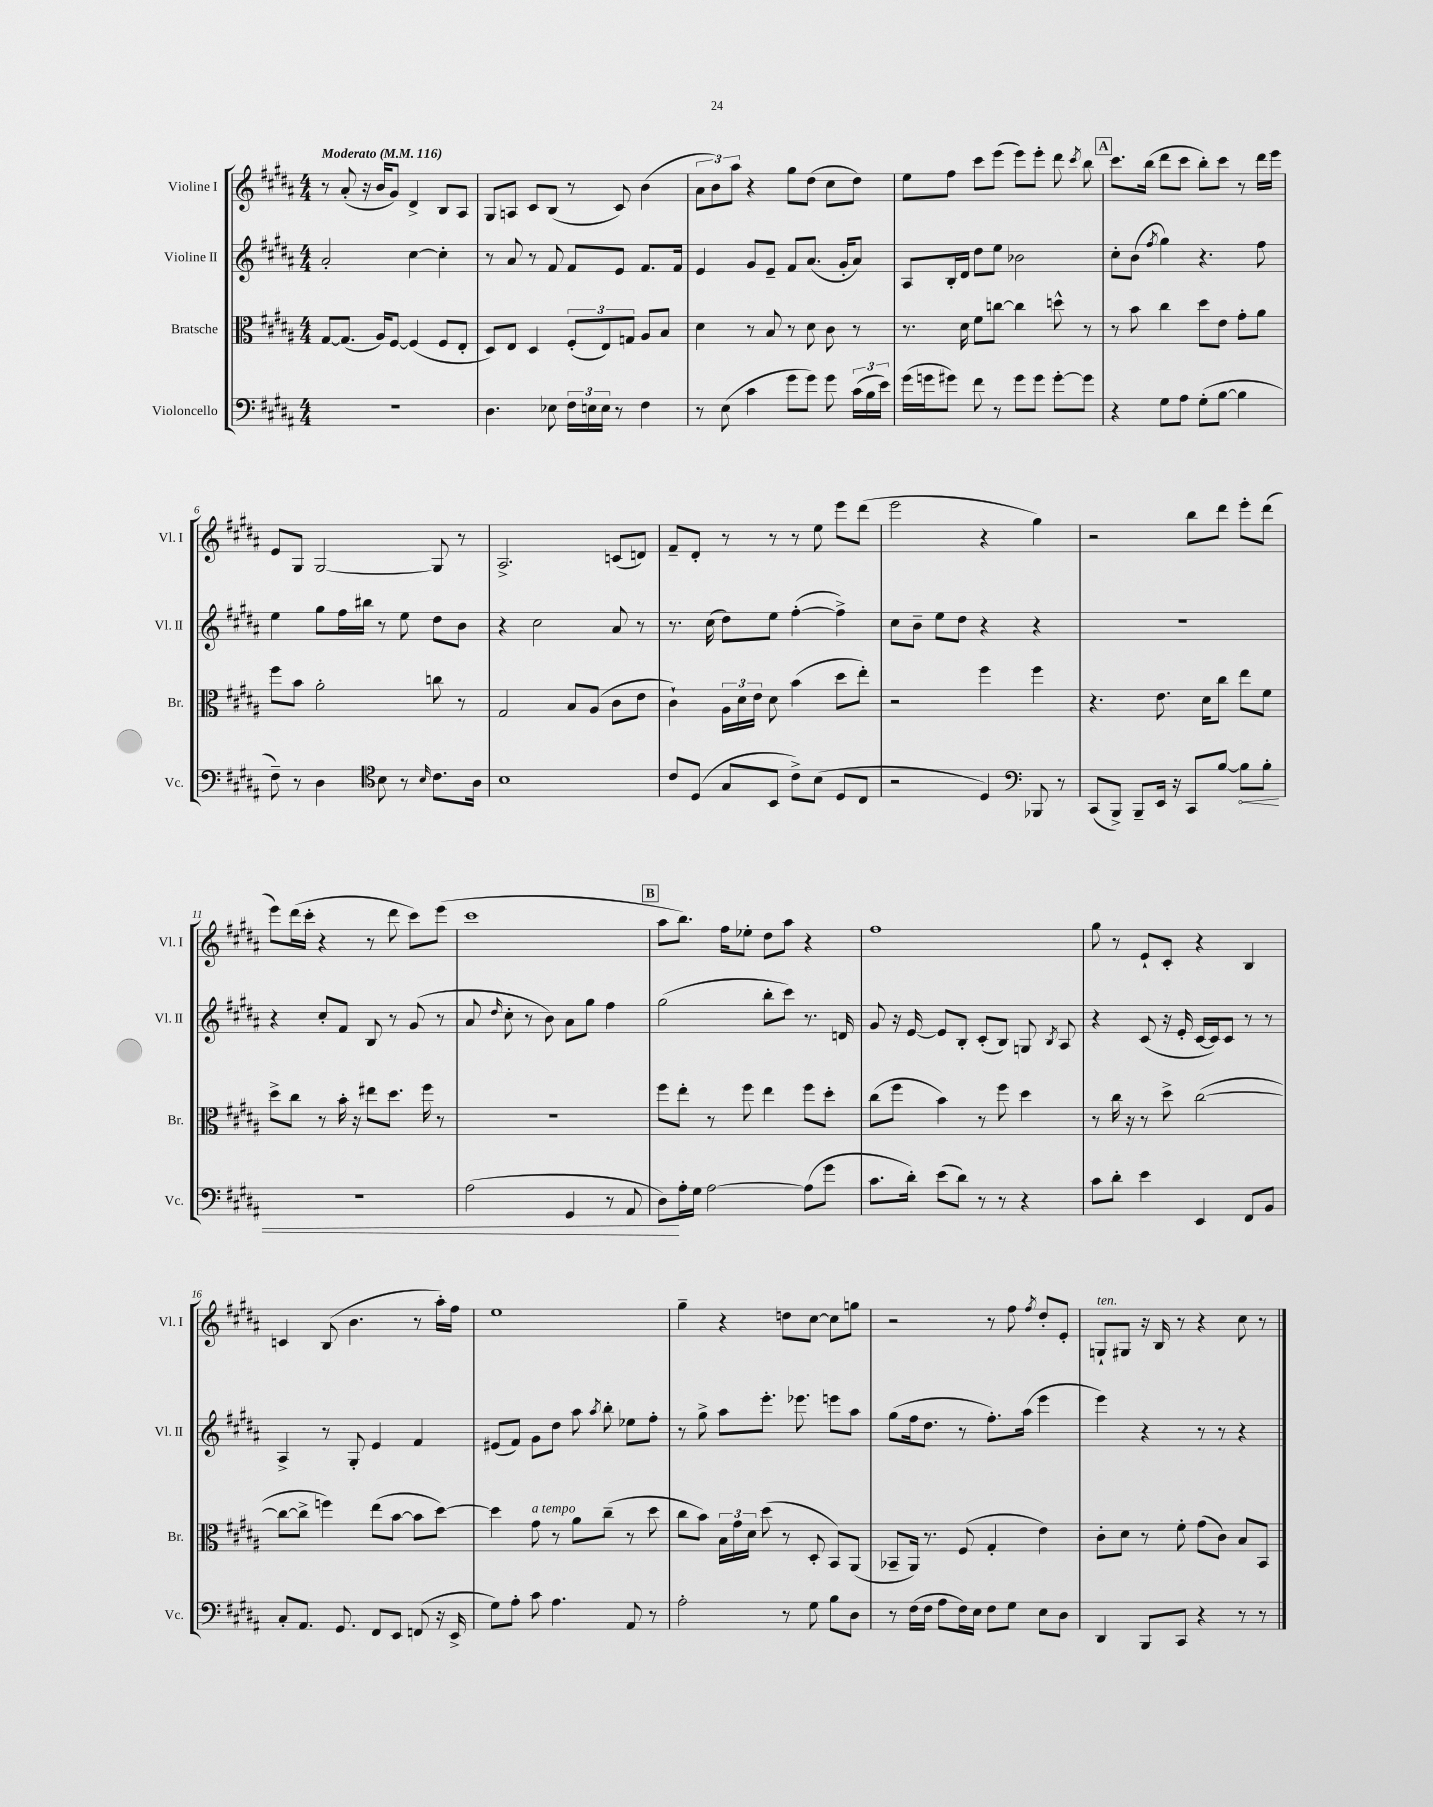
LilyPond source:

<<
\new StaffGroup <<
\new Staff = "s0" \with { instrumentName = "Violine I" shortInstrumentName = "Vl. I" } {
    \clef treble \key b \major \numericTimeSignature \time 4/4 \tempo "Moderato" 4 = 116
    \autoBeamOff r8 ais'8-.( r16 b'16[ gis'8]) dis'4-> b8[ ais8] |
    gis8[ a8] cis'8[ b8]( r8 cis'8) b'4( |
    \tuplet 3/2 { ais'8[ b'8) ais''8] } r4 gis''8[ dis''8]( cis''8[ dis''8]) |
    e''8[ fis''8] cis'''8[ e'''8]( e'''8[) e'''8]-. dis'''8 \acciaccatura { cis'''8 } b''8 |
    \mark \markup { \box "A" } cis'''8.[ b''16]( dis'''8[ cis'''8] b''8[-.) cis'''8] r8 dis'''16[ e'''16] |
    e'8[ gis8] gis2~ gis8 r8 |
    ais2.-> c'8[( d'8]) |
    fis'8[-- dis'8]-. r8 r8 r8 e''8 e'''8[ dis'''8]( |
    e'''2 r4 gis''4) |
    r2 b''8[ dis'''8] e'''8[-. dis'''8]( |
    e'''8[) dis'''16( cis'''16]-. r4 r8 dis'''8 cis'''8[) e'''8]( |
    cis'''1 |
    \mark \markup { \box "B" } ais''8[ b''8.]) fis''16[ ees''8]-. dis''8[ ais''8] r4 |
    fis''1 |
    gis''8 r8 e'8[-! cis'8]-. r4 b4 |
    c'4 b8( b'4. r8 ais''16[-.) fis''16] |
    e''1 |
    gis''4-- r4 d''8[ cis''8]~ cis''8[ g''8] |
    r2 r8 fis''8 \acciaccatura { fis''8 } dis''8[-. e'8]-. |
    g8[-!^\markup { \italic "ten." } gis8] r16 b16 r8 r4 cis''8 r8 \bar "|." |
}
\new Staff = "s1" \with { instrumentName = "Violine II" shortInstrumentName = "Vl. II" } {
    \clef treble \key b \major \numericTimeSignature \time 4/4
    \autoBeamOff ais'2-. cis''4~ cis''4-. |
    r8 ais'8 r8 fis'8 fis'8[ e'8] fis'8.[ fis'16] |
    e'4 gis'8[ e'8]-- fis'8[ ais'8.]( gis'16[-. ais'8]) |
    ais8[ b16-. dis'16] dis''8[ e''8] bes'2 |
    \mark \markup { \box "A" } cis''8[-. b'8]( \acciaccatura { fis''8 } gis''4) r4. fis''8 |
    e''4 gis''8[ fis''16 bis''16] r8 e''8 dis''8[ b'8] |
    r4 cis''2 ais'8 r8 |
    r8. cis''16( dis''8[) e''8] fis''4~-.( fis''4->) |
    cis''8[ b'8]-- e''8[ dis''8] r4 r4 |
    R1 |
    r4 cis''8[-. fis'8] b8 r8 gis'8( r8 |
    ais'8 \grace { dis''16 } cis''8-. r8 b'8) ais'8[ gis''8] fis''4 |
    \mark \markup { \box "B" } gis''2( b''8[-. cis'''8]) r8. d'16 |
    gis'8 r16 e'16~ e'8[ b8]-. cis'8[-.( b8]) g8 \acciaccatura { b8 } ais8 |
    r4 cis'8( r16 e'16-. cis'16[~ cis'16) cis'8] r8 r8 |
    ais4-> r8 gis8-. e'4 fis'4 |
    eis'8[( fis'8]) gis'8[ dis''8] ais''8 \acciaccatura { ais''8 } b''8-. ees''8[ fis''8]-. |
    r8 gis''8-> ais''8[ e'''8.]-. ees'''8. e'''8[ ais''8] |
    gis''8[( fis''16 dis''8.] r8 fis''8.[-.) ais''16]( e'''4 |
    e'''4) r4 r8 r8 r4 \bar "|." |
}
\new Staff = "s2" \with { instrumentName = "Bratsche" shortInstrumentName = "Br." } {
    \clef alto \key b \major \numericTimeSignature \time 4/4
    \autoBeamOff gis8[~ gis8.]( ais16[) fis8]~ fis4( fis8[ e8]-. |
    dis8[) e8] dis4 \tuplet 3/2 { fis8[-.( e8) g8] } ais8[ b8] |
    dis'4 r8 b8 r8 dis'8 cis'8 r8 |
    r8. dis'16 fis'8[ c''8]~ c''4 d''8-^ r8 |
    \mark \markup { \box "A" } r8 b'8 cis''4 dis''8[ e'8] gis'8[-. ais'8] |
    fis''8[ b'8] ais'2-. c''8 r8 |
    gis2 b8[ ais8]( cis'8[ e'8] |
    cis'4-!) \tuplet 3/2 { ais16[ dis'16 e'16] } dis'8 b'4( dis''8[ e''8]-.) |
    r2 fis''4 fis''4 |
    r4. e'8. dis'16[ cis''8] e''8[ fis'8] |
    dis''8[-> cis''8] r8 b'16-. r16 eis''8[ dis''8.] fis''16 r8 |
    R1 |
    \mark \markup { \box "B" } fis''8[ e''8]-. r8 fis''8 e''4 fis''8[ dis''8]-. |
    cis''8[( fis''8] b'4) r8 fis''8 dis''4 |
    r8 cis''16 r16 r8 dis''8-> cis''2~( |
    cis''8[~ cis''8]-> f''4) e''8[( b'8]~ b'8[ dis''8]~) |
    dis''4 gis'8^\markup { \italic "a tempo" } r8 ais'8[ cis''8]--( r8 dis''8 |
    cis''8[ b'8]) \tuplet 3/2 { b16[ gis'16 dis'16] } dis''8( r8 dis8-. b,8[) ais,8]( |
    bes,8[-- ais,16]) r8. fis8( gis4-. e'4) |
    cis'8[-. dis'8] r8 fis'8-. gis'8[( cis'8]) b8[ b,8] \bar "|." |
}
\new Staff = "s3" \with { instrumentName = "Violoncello" shortInstrumentName = "Vc." } {
    \clef bass \key b \major \numericTimeSignature \time 4/4
    \autoBeamOff r1 |
    dis4. ees8 \tuplet 3/2 { fis16[ e16 e16] } r8 fis4 |
    r8 e8( cis'4 gis'8[ gis'8]) gis'8 \tuplet 3/2 { cis'16[( b16 e'16]) } |
    gis'16[( g'16 gis'8]) fis'8 r8 gis'8[ gis'8] gis'8[~-. gis'8] |
    \mark \markup { \box "A" } r4 gis8[ ais8] gis8[-.( b8]~ b4 |
    fis8--) r8 dis4 \clef tenor b8 r8 \grace { b16 } cis'8.[ ais16] |
    b1 |
    cis'8[ dis8]( gis8[ b,8] cis'8[->) b8]( dis8[ cis8] |
    r2 dis4) \clef bass bes,,8 r8 |
    cis,8[( b,,8]->) b,,8[-- e,16] r16 cis,8[ b8]~ \once \override Hairpin.circled-tip = ##t b8[\< b8]-. |
    r1 |
    ais2( gis,4 r8 ais,8 |
    \mark \markup { \box "B" } dis8[\!) ais16-. gis16] ais2~ ais8[( gis'8] |
    cis'8.[ dis'16]-.) e'8[( dis'8]) r8 r8 r4 |
    cis'8[ dis'8]-. e'4 e,4 fis,8[ b,8] |
    cis8[-. ais,8.] gis,8. fis,8[ e,8] f,8( r16 e,16-> |
    gis8[) ais8]-. cis'8 ais4. ais,8 r8 |
    ais2-. r8 gis8 b8[ dis8] |
    r8 fis16[( fis16] ais8[ fis16) e16] fis8[ gis8] e8[ dis8] |
    dis,4 b,,8[ cis,8] r4 r8 r8 \bar "|." |
}
>>
>>
